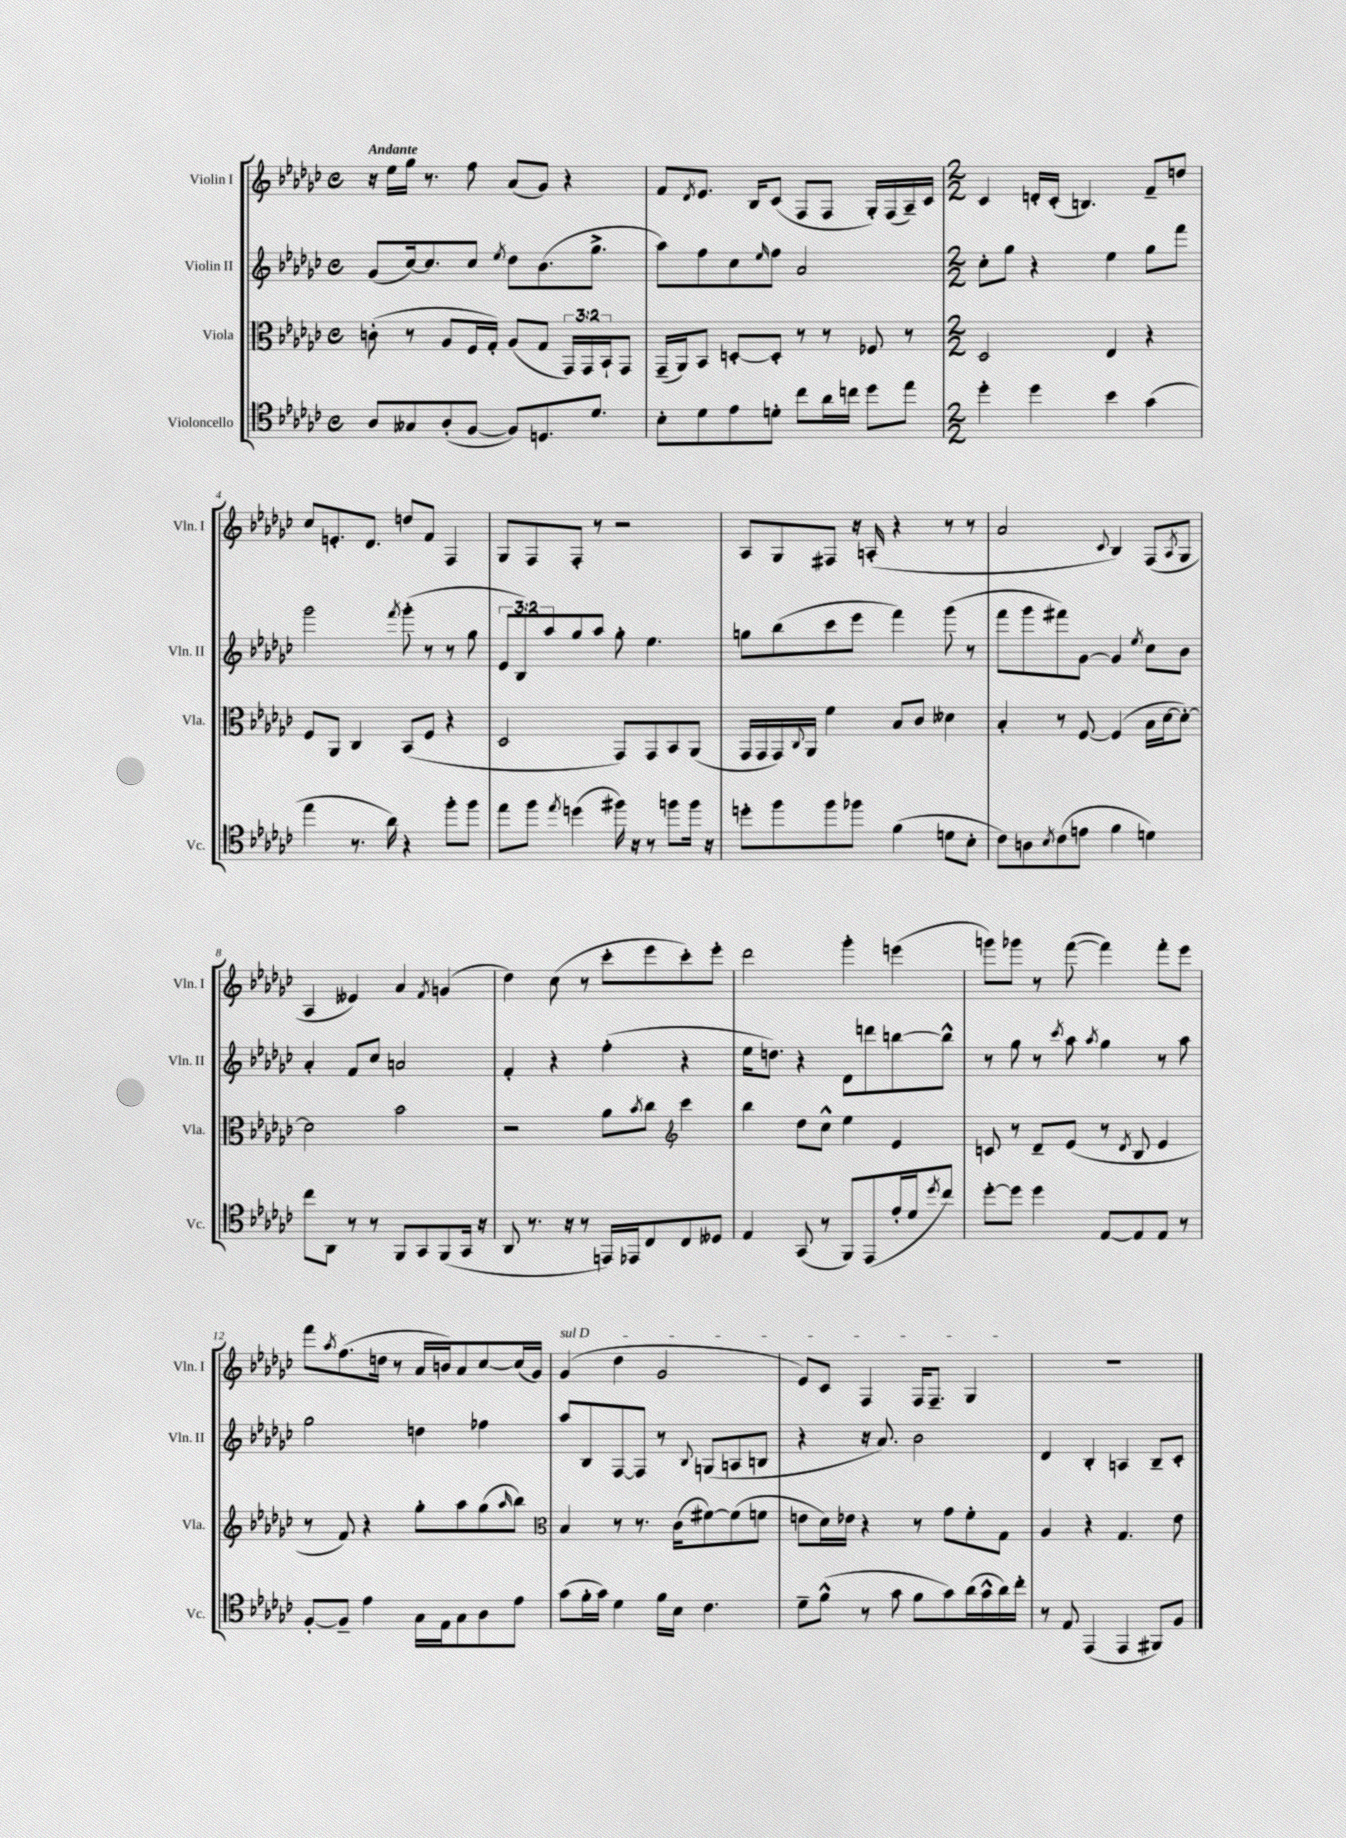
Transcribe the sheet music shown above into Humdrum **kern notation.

**kern	**kern	**kern	**kern
*part4	*part3	*part2	*part1
*staff4	*staff3	*staff2	*staff1
*I"Violoncello	*I"Viola	*I"Violin II	*I"Violin I
*I'Vc.	*I'Vla.	*I'Vln. II	*I'Vln. I
*clefC4	*clefC3	*clefG2	*clefG2
*k[b-e-a-d-g-c-]	*k[b-e-a-d-g-c-]	*k[b-e-a-d-g-c-]	*k[b-e-a-d-g-c-]
*M4/4	*M4/4	*M4/4	*M4/4
*met(c)	*met(c)	*met(c)	*met(c)
=1	=1	=1	=1
!	!	!	!LO:TX:a:B:t=Andante
8A-/L	(8cn'\	(8g-/L	16r
.	.	.	16ee-\LL
8G--X/	8r	[16cc-/k)	16gg-\JJ
.	.	8.cc-/]	8.r
(8A-'/	8A-/L	.	.
[8F/J	16F/L	8cc-/J	8ff\
.	16G-'/JJ)	.	.
.	.	8qee-/	.
8F/L])	(8A-/L	8dd-\L	(8a-/L
8.Dn/	8G-/J	(8.b-\	8g-/J)
.	24GG-/LL)	.	4r
.	24GG-/	.	.
8.d-/J	.	8.gg-^\J	.
.	24BB-`/J	.	.
.	8GG-/J	.	.
=2	=2	=2	=2
8B-'\L	(16GG-~/LL	8aa-\L)	8f/L
.	16AA-/J)	.	.
.	.	.	8qd-/
8d-\	8BB-/J	8ff\	8.e-/J
8e-\	[8Dn'/L	8cc-\	.
.	.	.	16B-/KL
.	.	16qqee-/	.
8dn'\J	8D'/J]	8ff\J	(8c-/J
8cc-\L	8r	2a-/	8F/L
16a-\L	8r	.	8F/J
16ccn\JJ	.	.	.
8dd-\L	8F-X/	.	16G-'/LL)
.	.	.	(16F/
8ee-\J	8r	.	16A-~/)
.	.	.	16c-/JJ
=3	=3	=3	=3
*M2/2	*M2/2	*M2/2	*M2/2
4dd-'\	2D-/	8cc-'\L	4c-/
.	.	8gg-\J	.
4dd-\	.	4r	16dn'/LL
.	.	.	(16c-'/JJ
.	.	.	4.Bn/)
4b-\	4E-/	4ee-\	.
(4g-\	4r	8gg-\L	8f~/L
.	.	8fff\J	8ddn/J
!!LO:LB:g=z
=4	=4	=4	=4
4ee-\	8F/L	2ggg-\	8cc-/L
.	8AA-/J	.	8.en'/
8.r	4C-/	.	.
.	.	.	8.d-/J
16a-\)	.	.	.
.	.	8qfff/	.
4r	(8BB-/L	(8ggg-'\	8ddn/L
.	8F/J	8r	8f/J
8ff'\L	4r	8r	4F/
8ff\J	.	8gg-\	.
=5	=5	=5	=5
8ee-\L	2D-/	12e-/L	8G-/L
.	.	12B-/)	.
8ff\J	.	.	8F/
.	.	12aa-/	.
8qee-/	.	.	.
(4ddn\	.	8gg-/	8F'/J
.	.	8aa-/J	8r
16ff#X\)	8GG-/L)	8gg-'\	2r
16r	.	.	.
8r	8GG-/	4.ee-\	.
8ffn\L	8BB-/	.	.
16ff\Jk	(8AA-/J	.	.
16r	.	.	.
=6	=6	=6	=6
8ddn'\L	16GG-/LL	8ggn\L	8A-/L
.	16GG-/	.	.
8ff\	16GG-/)	(8bb-\	8G-/
.	8qqC-/	.	.
.	16AA-/JJ	.	.
8ff\	4f\	8ccc-\	8F#X/J
8ff-X\J	.	8eee-\J	16r
.	.	.	(16An'/
(4f\	8B-/L	4fff\)	4r
.	8c-/J	.	.
8dn\L	4d--X\	(8ggg-\	8r
8B-'\J	.	8r	8r
=7	=7	=7	=7
8c-\L)	4B-'/	8fff\L	2a-/
8An\	.	8ggg-\	.
8qB-/	.	.	.
(8c-\	8r	8fff#X\)	.
8en\J	[8F/	[8g-\J	.
.	.	.	8qqc-/
4f\	(4F/]	4g-/]	4B-/)
.	.	8qee-/	.
4dn\)	16B-\LL	8cc-\L	(8F/L
.	[16d-\J	.	.
.	.	.	8qA-/
.	8d-'\J_)	8b-\J	8G-/J
!!LO:LB:g=z
=8	=8	=8	=8
8cc-\L	2d-\]	4a-'/	4A-/
8AA-\J	.	.	.
8r	.	8f/L	4e--X/)
8r	.	8cc-/J	.
8FF/L	2b-\	2an/	4a-/
8GG-/	.	.	.
.	.	.	8qf/
(8FF/	.	.	(4gn/
16GG-/Jk	.	.	.
16r	.	.	.
=9	=9	=9	=9
8AA-/	2r	4f'/	4dd-\)
8.r	.	.	.
.	.	4r	(8cc-\
16r	.	.	.
8r	.	.	8r
16EEn/LL)	8a-\L	(4ff'\	8ccc-'\L
16EE-X/J	.	.	.
.	8qb-/	.	.
8C-/	8cc-\J	.	8eee-\
*	*clefG2	*	*
8C-/	4ccc-\	4r	8ccc-'\)
8D--X/J	.	.	8eee-'\J
=10	=10	=10	=10
4E-/	4bb-\	16ee-\KL	2ddd-\
.	.	8.ddn\J)	.
(8GG-/	8dd-\L	4r	.
8r	8cc-^^\J	.	.
8FF/L)	4ee-\	8d-\L	4ggg-'\
(8EE-/	.	8dddn\	.
16e-'/L	4e-/	[8bbn\	(4eeen\
16d-/J	.	.	.
8qdd-/	.	.	.
8cc-/J)	.	8bb^^\J]	.
=11	=11	=11	=11
[8dd-'\L	8cn/	8r	8gggn\L)
8dd-\J]	8r	8gg-\	8ggg-X\J
4dd-\	8d-~/L	8r	8r
.	.	8qccc-/	.
.	(8e-/J	8aa-\	([8fff\
.	.	8qaa-/	.
[8E-/L	8r	4gg-\	4fff\])
.	8qd-/	.	.
8E-/]	8B-/	.	.
8E-/J	4e-/	8r	8fff'\L
8r	.	8aa-\	8eee-\J
!!LO:LB:g=z
=12	=12	=12	=12
[8F'/L	8r	2gg-\	8fff\L
.	.	.	8qaa-/
8F~/J]	8f/)	.	(8.ff\
4e-\	4r	.	.
.	.	.	16ddn\Jk
.	.	.	8r
16G-\LL	8gg-'\L	4ddn\	16a-/LL
16E-\J	.	.	16bn/J)
8G-\	8aa-\	.	8a-/
8A-\	(8gg-\	4ff-X\	[8cc-/
.	16qqaa-/	.	.
8e-\J	8bb-\J)	.	(16cc-/L]
.	.	.	16g-/JJ)
=13	=13	=13	=13
*	*clefC3	*	*
!	!	!	!LO:TX:a:i:t=sul D
(8g-\L	4B-/	8aa-/L	(4g-/
16f'\L	.	8B-/	.
16g-\JJ)	.	.	.
4d-\	8r	[8F/	4dd-\
.	8.r	8F/J]	.
16f\LL	.	8r	2g-/
16B-\JJ	(16c-\KL	.	.
.	.	8qqB-/	.
4.c-\	[8f#X\)	(8Gn/L	.
.	(8f#\]	8An/	.
.	8fn\J	8Bn/J	.
=14	=14	=14	=14
8d-~\L	8en\L	4r	8e-/L)
(8f^^\J	16d-\L)	.	8c-/J
.	16e-X\JJ	.	.
8r	4r	16r	4F/
.	.	8.a-/)	.
8g-\	.	.	.
8f\L	8r	2b-\	16F/KL
.	.	.	8.F~/J
8g-\)	8g-\L	.	.
(16a-\L	8f'\	.	4G-/
16g-^^\	.	.	.
16a-\)	8G-\J	.	.
16cc-'\JJ	.	.	.
=15	=15	=15	=15
8r	4A-/	4d-/	1r
8E-/	.	.	.
(4EE-/	4r	4B-'/	.
4EE-/	4.G-/	4An/	.
8FF#X/L)	.	8B-~/L	.
8F/J	8e-\	8c-'/J	.
==	==	==	==
*-	*-	*-	*-
